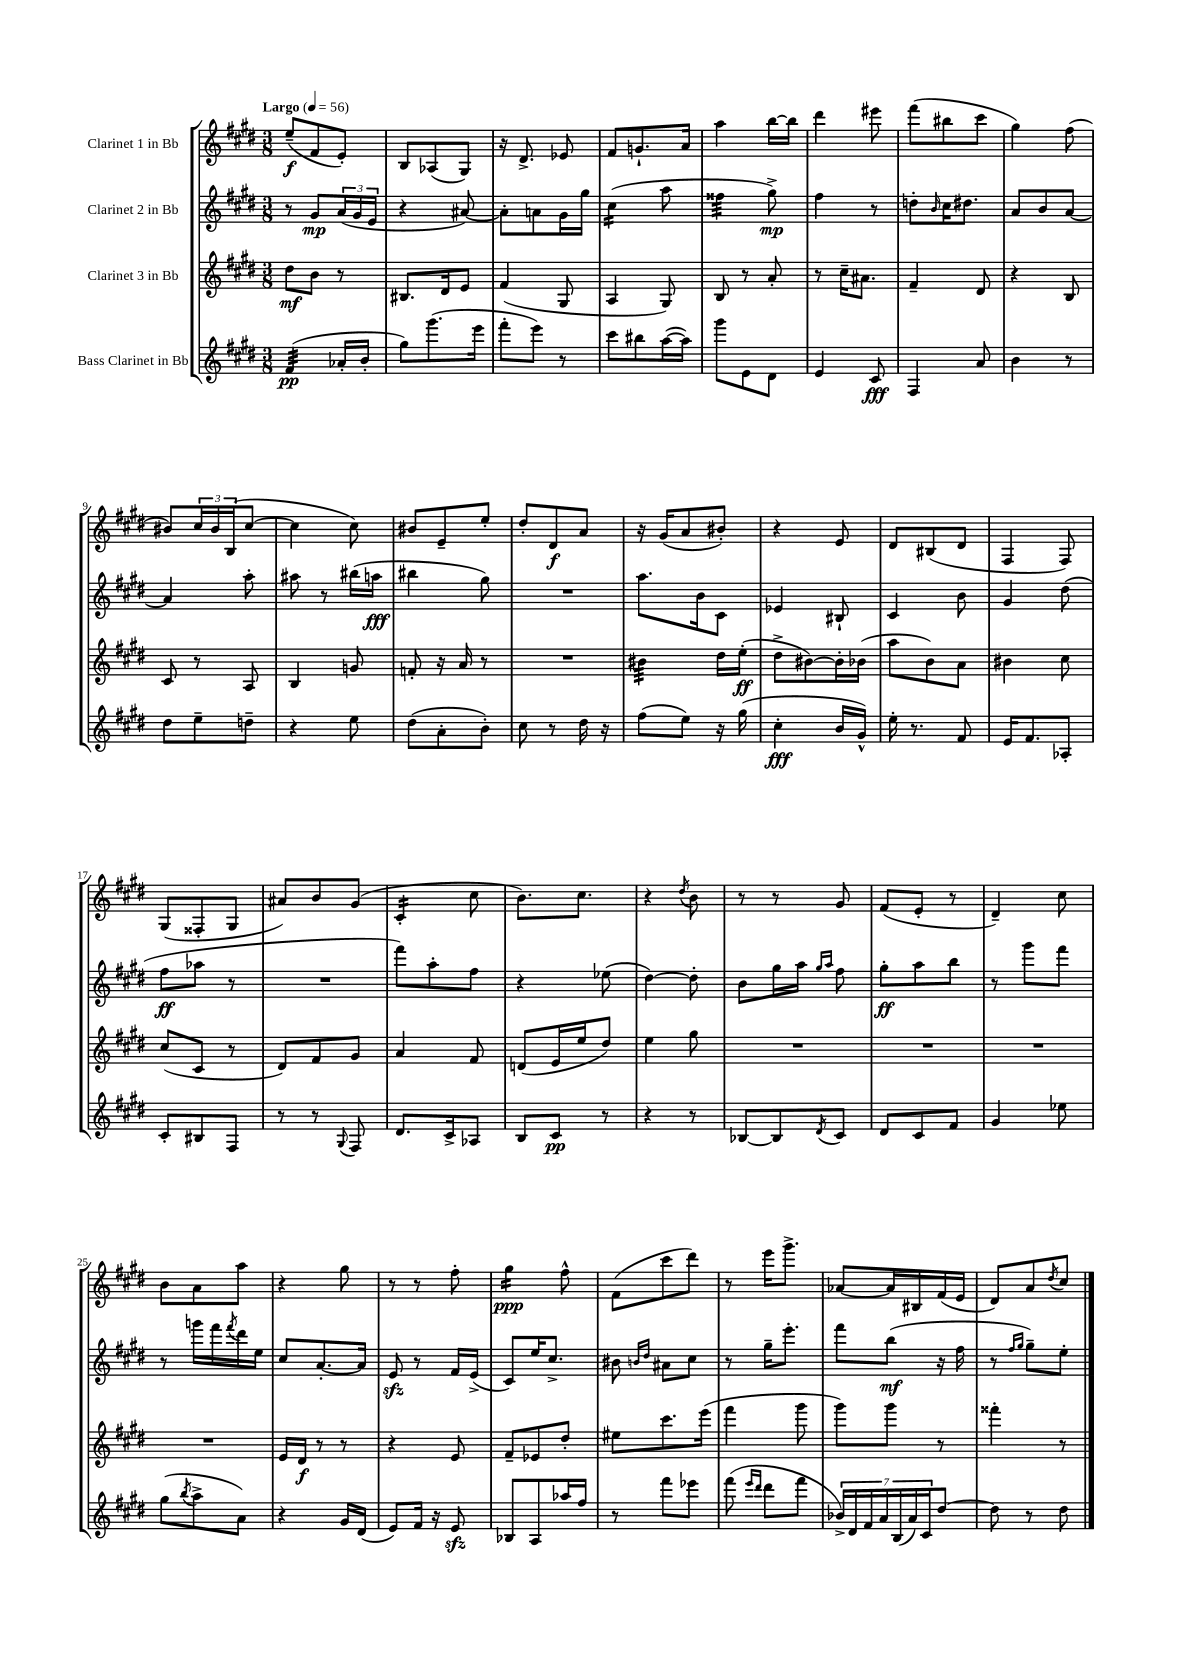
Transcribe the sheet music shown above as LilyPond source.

<<
\new StaffGroup <<
\new Staff = "s0" \with { instrumentName = "Clarinet 1 in Bb" } {
    \clef treble \key e \major \numericTimeSignature \time 3/8 \tempo "Largo" 4 = 56
    e''8--\f( fis'8 e'8-.) |
    b8 aes8( gis8) |
    r16 dis'8.-> ees'8 |
    fis'8 g'8.-! a'16 |
    a''4 b''16~ b''16 |
    dis'''4 eis'''8 |
    fis'''8( bis''8 cis'''8 |
    gis''4) fis''8( |
    bis'8) \tuplet 3/2 { cis''16 bis'16 b16( } cis''8~ |
    cis''4 cis''8) |
    bis'8 e'8-- e''8-. |
    dis''8-. dis'8\f a'8 |
    r16 gis'16( a'8 bis'8-.) |
    r4 e'8 |
    dis'8 bis8( dis'8 |
    fis4 fis8) |
    gis8( fisis8-. gis8 |
    ais'8) b'8 gis'8( |
    cis'4:16-. cis''8 |
    b'8.) cis''8. |
    r4 \acciaccatura { dis''8 } b'8 |
    r8 r8 gis'8 |
    fis'8( e'8-. r8 |
    dis'4--) cis''8 |
    b'8 a'8 a''8 |
    r4 gis''8 |
    r8 r8 fis''8-. |
    gis''4:16\ppp fis''8-^ |
    fis'8( cis'''8 dis'''8) |
    r8 e'''16 gis'''8.-> |
    aes'8~ aes'16 bis16 fis'16( e'16 |
    dis'8) a'8 \acciaccatura { dis''8 } cis''8 \bar "|." |
}
\new Staff = "s1" \with { instrumentName = "Clarinet 2 in Bb" } {
    \clef treble \key e \major \numericTimeSignature \time 3/8
    r8 gis'8\mp \tuplet 3/2 { a'16( gis'16 e'16 } |
    r4 ais'8~) |
    ais'8-. a'8 gis'16 gis''16 |
    cis''4:16( a''8 |
    fisis''4:32 gis''8->\mp) |
    fis''4 r8 |
    d''8-. \grace { b'16 } cis''16 dis''8. |
    a'8 b'8 a'8~ |
    a'4 a''8-. |
    ais''8 r8 bis''16( a''16\fff |
    bis''4 gis''8) |
    R4. |
    a''8. b'16 cis'8 |
    ees'4 bis8-! |
    cis'4 b'8 |
    gis'4 dis''8( |
    fis''8\ff aes''8 r8 |
    R4. |
    fis'''8) a''8-. fis''8 |
    r4 ees''8( |
    dis''4~) dis''8-. |
    b'8 gis''16 a''16 \grace { gis''16 a''16 } fis''8 |
    gis''8-.\ff a''8 b''8 |
    r8 gis'''8 fis'''8 |
    r8 g'''16 fis'''16 \acciaccatura { fis'''8 } dis'''16 e''16 |
    cis''8 a'8.~-. a'16 |
    e'8\sfz r8 fis'16 e'16->( |
    cis'8) e''16 cis''8.-> |
    bis'8 \grace { b'16 dis''16 } ais'8 cis''8 |
    r8 gis''16-- e'''8.-. |
    fis'''8 b''8\mf( r16 fis''16 |
    r8 \grace { fis''16 gis''16 } gis''8--) e''8-. \bar "|." |
}
\new Staff = "s2" \with { instrumentName = "Clarinet 3 in Bb" } {
    \clef treble \key e \major \numericTimeSignature \time 3/8
    dis''8\mf b'8 r8 |
    bis8. dis'16 e'8 |
    fis'4( gis8 |
    a4 gis8) |
    b8 r8 a'8-. |
    r8 cis''16-- ais'8. |
    fis'4-- dis'8 |
    r4 b8 |
    cis'8 r8 a8 |
    b4 g'8 |
    f'8-. r16 a'16 r8 |
    R4. |
    bis'4:32 dis''16 e''16-.\ff( |
    dis''8-> bis'8~) bis'16-. bes'16( |
    a''8 b'8) a'8 |
    bis'4 cis''8 |
    cis''8( cis'8 r8 |
    dis'8) fis'8 gis'8 |
    a'4 fis'8 |
    d'8( e'16 e''16 dis''8) |
    e''4 gis''8 |
    R4. |
    R4. |
    R4. |
    R4. |
    e'16 dis'16\f r8 r8 |
    r4 e'8 |
    fis'8-- ees'8 dis''8-. |
    eis''8 cis'''8. e'''16( |
    fis'''4 gis'''8 |
    gis'''8) gis'''8 r8 |
    fisis'''4-. r8 \bar "|." |
}
\new Staff = "s3" \with { instrumentName = "Bass Clarinet in Bb" } {
    \clef treble \key e \major \numericTimeSignature \time 3/8
    fis'4:32\pp( aes'16-. b'16-. |
    gis''8) gis'''8.( e'''16 |
    fis'''8-. e'''8) r8 |
    cis'''8 bis''8 a''16~( a''16) |
    gis'''8 e'8 dis'8 |
    e'4 cis'8\fff |
    fis4 a'8 |
    b'4 r8 |
    dis''8 e''8-- d''8-- |
    r4 e''8 |
    dis''8( a'8-. b'8-.) |
    cis''8 r8 dis''16 r16 |
    fis''8( e''8) r16 gis''16( |
    cis''4-.\fff b'16 gis'16-^) |
    e''16-. r8. fis'8 |
    e'16 fis'8. aes8-. |
    cis'8-. bis8 fis8 |
    r8 r8 \appoggiatura { gis8 } fis8 |
    dis'8. cis'16-> aes8 |
    b8 cis'8\pp r8 |
    r4 r8 |
    bes8~ bes8 \acciaccatura { dis'8 } cis'8 |
    dis'8 cis'8 fis'8 |
    gis'4 ees''8 |
    gis''8( \acciaccatura { b''8 } a''8-> a'8) |
    r4 gis'16 dis'16( |
    e'8) fis'16 r16 e'8\sfz |
    bes8 a8 aes''16 fis''16 |
    r8 fis'''8 ees'''8 |
    fis'''8( \grace { e'''16 dis'''16 } dis'''8 fis'''8 |
    \tuplet 7/4 { bes'16->) dis'16 fis'16 a'16 b16( a'16) cis'16 } dis''8~ |
    dis''8 r8 dis''8 \bar "|." |
}
>>
>>
